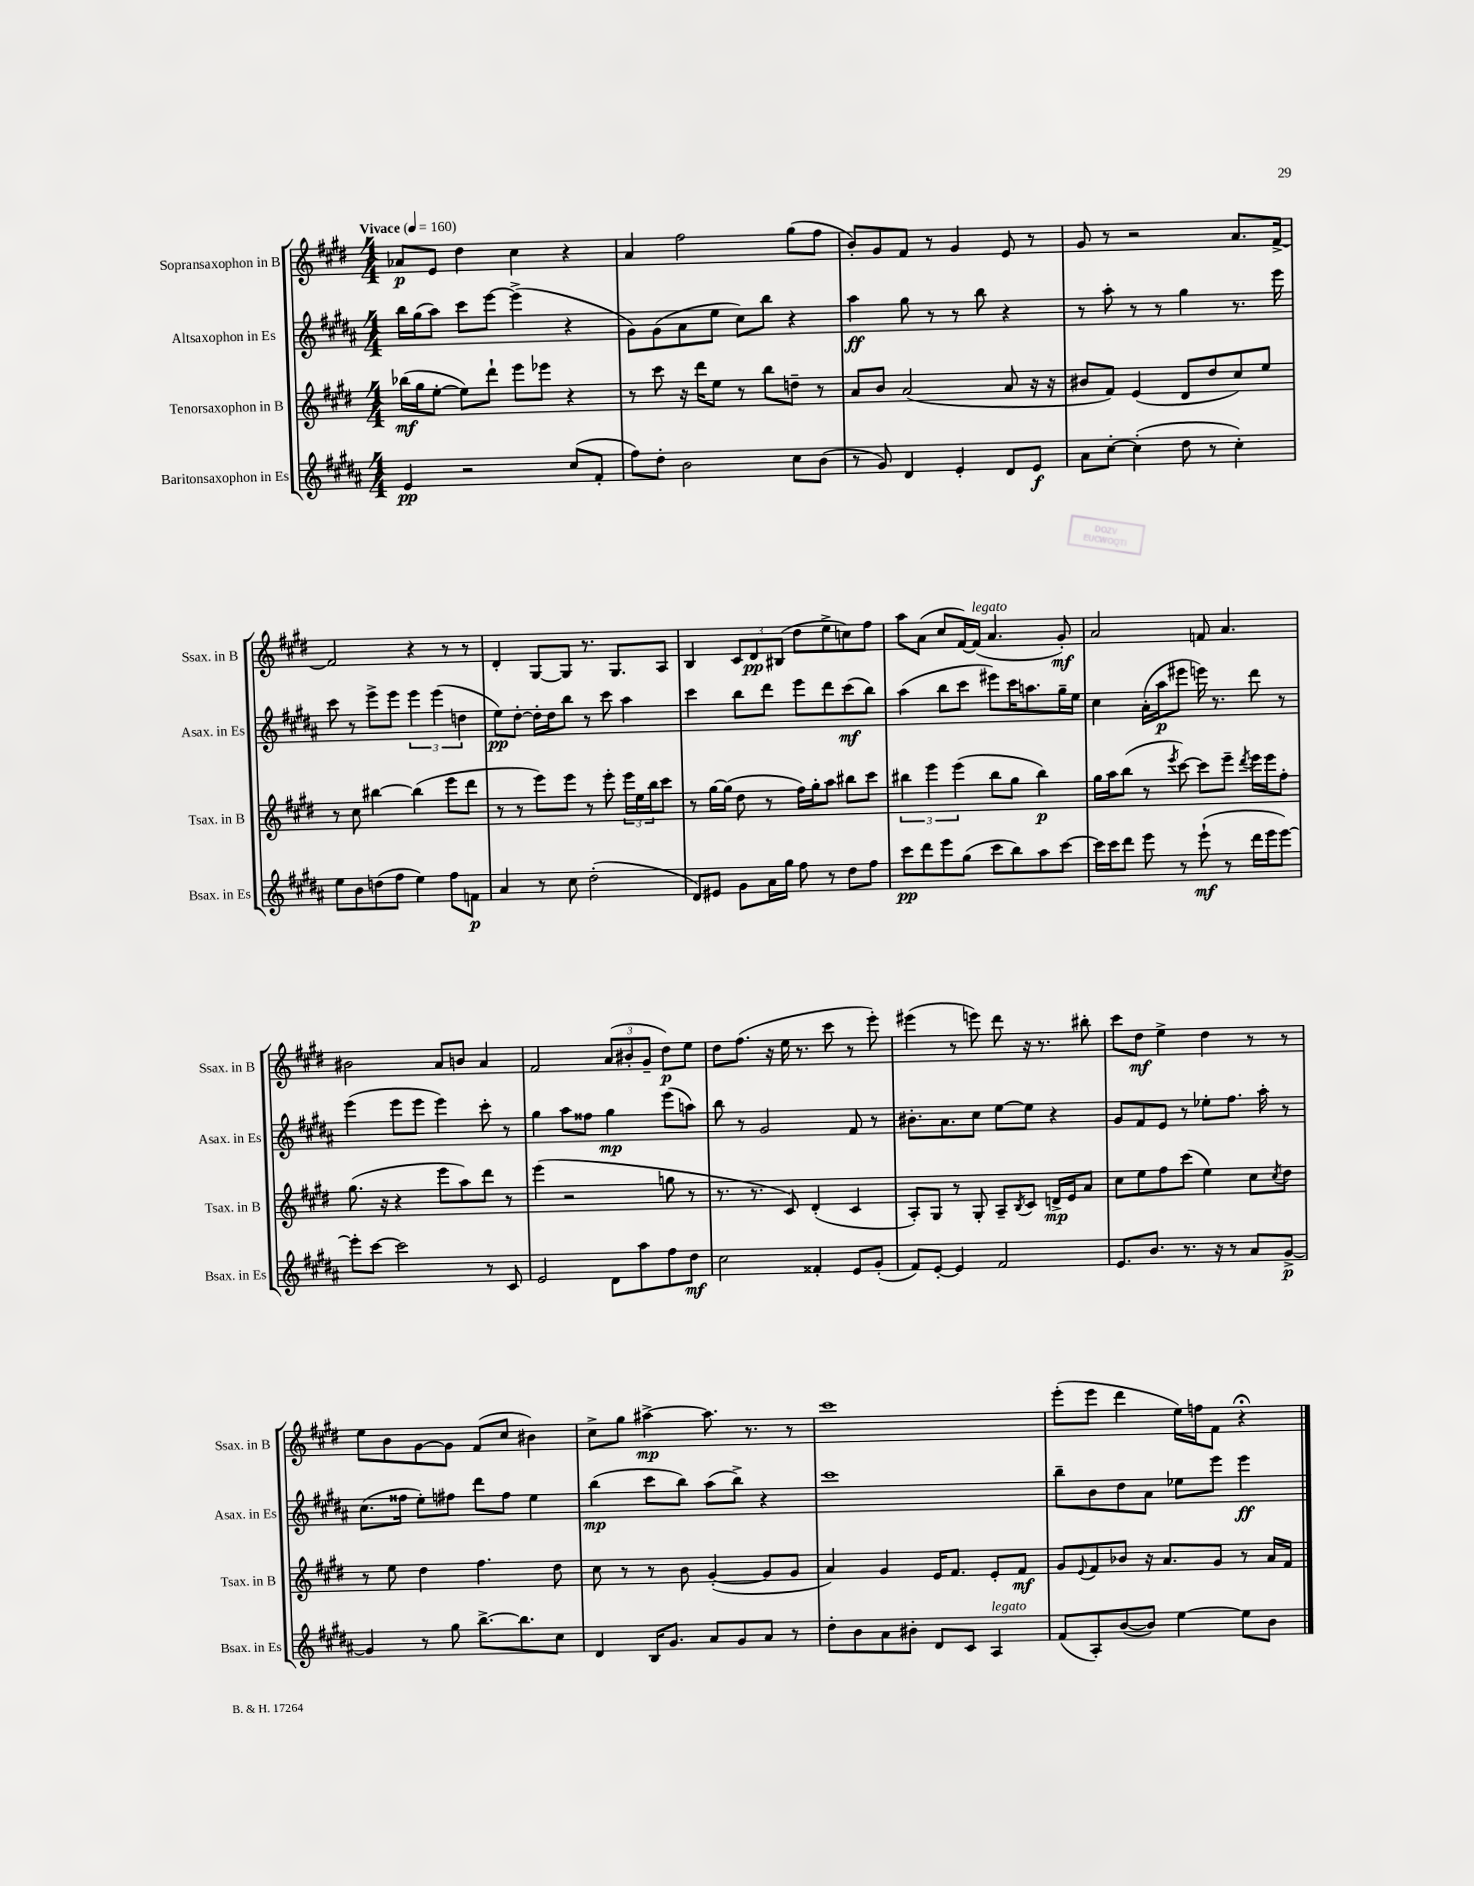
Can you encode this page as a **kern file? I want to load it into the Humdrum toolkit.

**kern	**dynam	**kern	**dynam	**kern	**dynam	**kern	**dynam
*part4	*part4	*part3	*part3	*part2	*part2	*part1	*part1
*staff4	*staff4	*staff3	*staff3	*staff2	*staff2	*staff1	*staff1
*I"Baritonsaxophon in Es	*	*I"Tenorsaxophon in B	*	*I"Altsaxophon in Es	*	*I"Sopransaxophon in B	*
*I'Bsax. in Es	*	*I'Tsax. in B	*	*I'Asax. in Es	*	*I'Ssax. in B	*
*clefG2	*	*clefG2	*	*clefG2	*	*clefG2	*
*k[f#c#g#d#a#]	*	*k[f#c#g#d#]	*	*k[f#c#g#d#a#]	*	*k[f#c#g#d#]	*
*M4/4	*	*M4/4	*	*M4/4	*	*M4/4	*
*MM160	*	*MM160	*	*MM160	*	*MM160	*
=1	=1	=1	=1	=1	=1	=1	=1
!	!	!	!	!	!	!LO:TX:a:B:t=Vivace	!
4e/	pp	(16bb-X\LL	mf	16bb\LL	.	8a-X/L	p
.	.	16gg#\J	.	(16gg#\J	.	.	.
.	.	[8ee'\J	.	8aa#\J)	.	8e/J	.
2r	.	8ee\L])	.	8ccc#\L	.	4dd#\	.
.	.	8ddd#`\J	.	[8eee\J	.	.	.
.	.	8eee\L	.	(4eee^\]	.	4cc#\	.
.	.	8eee-X\J	.	.	.	.	.
(8cc#/L	.	4r	.	4r	.	4r	.
8f#'/J	.	.	.	.	.	.	.
=2	=2	=2	=2	=2	=2	=2	=2
8ff#\L)	.	8r	.	8g#\L)	.	4a/	.
8dd#'\J	.	8ccc#\	.	(8g#\	.	.	.
2b\	.	16r	.	8a#\	.	2ff#\	.
.	.	16ddd#\KL	.	.	.	.	.
.	.	8ee\J	.	8ee\J	.	.	.
.	.	8r	.	8cc#\L)	.	.	.
.	.	8bb\L	.	8bb\J	.	.	.
8cc#\L	.	8ddn~\J	.	4r	.	(8gg#\L	.
(8b\J	.	8r	.	.	.	8ff#\J	.
=3	=3	=3	=3	=3	=3	=3	=3
8r	.	8a/L	.	4aa#\	ff	8b'/L)	.
8g#/)	.	8b/J	.	.	.	8g#/	.
4d#/	.	(2a/	.	8gg#\	.	8f#/J	.
.	.	.	.	8r	.	8r	.
4e'/	.	.	.	8r	.	4g#/	.
.	.	.	.	8bb\	.	.	.
8d#/L	.	8a/	.	4r	.	8e/	.
8e/J	f	16r	.	.	.	8r	.
.	.	16r	.	.	.	.	.
=4	=4	=4	=4	=4	=4	=4	=4
8a#\L	.	8b#X/L	.	8r	.	8g#/	.
[8cc#'\J	.	8f#/J)	.	8aa#'\	.	8r	.
(4cc#'\]	.	(4e/	.	8r	.	2r	.
.	.	.	.	8r	.	.	.
8dd#\	.	8d#/L	.	4gg#\	.	.	.
8r	.	8dd#/	.	.	.	.	.
4cc#'\)	.	8cc#/)	.	8.r	.	8.a/L	.
.	.	8ee/J	.	.	.	.	.
.	.	.	.	16eee\	.	[16f#^/Jk	.
!!LO:LB:g=z
=5	=5	=5	=5	=5	=5	=5	=5
8ee\L	.	8r	.	8ccc#\	.	2f#/]	.
8b\	.	8cc#\	.	8r	.	.	.
(8ddn\	.	[4bb#X\	.	8eee^\L	.	.	.
8ff#\J	.	.	.	8eee\J	.	.	.
4ee\)	.	(4bb#\]	.	6eee\	.	4r	.
.	.	.	.	(6eee\	.	.	.
8ff#\L	.	8eee\L	.	.	.	8r	.
.	.	.	.	6ddn\	.	.	.
8fn\J	p	8ddd#\J	.	.	.	8r	.
=6	=6	=6	=6	=6	=6	=6	=6
4a#/	.	8r	.	8ee\L)	pp	4d#'/	.
.	.	8r	.	[8dd#'\J	.	.	.
8r	.	8eee\L)	.	16dd#'\LL]	.	[8G#/L	.
.	.	.	.	16dd#\J	.	.	.
8cc#\	.	8eee\J	.	8bb\J	.	8G#/J]	.
(2dd#'\	.	8r	.	8r	.	8.r	.
.	.	8eee'\	.	8ccc#\	.	.	.
.	.	.	.	.	.	8.G#/L	.
.	.	24eee\LL	.	4aa#\	.	.	.
.	.	24ee\	.	.	.	.	.
.	.	24bb\J	.	.	.	.	.
.	.	8ccc#\J	.	.	.	8A/J	.
=7	=7	=7	=7	=7	=7	=7	=7
8d#/L)	.	8r	.	4ccc#\	.	4B/	.
8e#X/J	.	[16gg#\LL	.	.	.	.	.
.	.	(16gg#\JJ]	.	.	.	.	.
8g#\L	.	8dd#\	.	8bb\L	.	12c#/L	.
.	.	.	.	.	.	12d#/	pp
16a#\L	.	8r	.	8ddd#\J	.	.	.
.	.	.	.	.	.	(12B#X/J	.
16gg#\JJ	.	.	.	.	.	.	.
8ff#\	.	16ff#\LL)	.	8eee\L	.	8dd#\L	.
.	.	16gg#'\J	.	.	.	.	.
8r	.	8aa\J	.	8ddd#\	.	8ee^\	.
8dd#\L	.	8bb#X\L	.	(8ccc#\	mf	8ccn\)	.
8ff#\J	.	8ccc#\J	.	8bb\J)	.	8ff#\J	.
=8	=8	=8	=8	=8	=8	=8	=8
8ccc#\L	pp	6bb#X\	.	(4aa#\	.	8aa\L	.
8ddd#\	.	.	.	.	.	(8a\J	.
.	.	6eee\	.	.	.	.	.
8eee\	.	.	.	8bb\L	.	8cc#/L	.
.	.	(6eee\	.	.	.	.	.
(8gg#\J	.	.	.	8ccc#\J	.	[16f#/L)	.
!	!	!	!	!	!	!LO:TX:a:i:t=legato	!
.	.	.	.	.	.	(16f#/JJ]	.
8ccc#\L	.	8bb#\L	.	8eee#X\L)	.	4.a/	.
8bb\)	.	8gg#\J	.	16ccc#\K	.	.	.
.	.	.	.	8.aan\	.	.	.
8aa#\	.	4bb#\)	p	.	.	.	.
[8ccc#\J	.	.	.	16gg#~\L	.	8g#'/)	mf
.	.	.	.	16ee\JJ	.	.	.
=9	=9	=9	=9	=9	=9	=9	=9
16ccc#\LL]	.	16gg#\LL	.	4cc#\	.	2a/	.
16ccc#\J	.	16aa\J	.	.	.	.	.
8ddd#\J	.	(8bb\J	.	.	.	.	.
8eee\	.	8r	.	(16a#'\LL	.	.	.
.	.	.	.	16aa#\J	p	.	.
.	.	8qeee/	.	.	.	.	.
8r	.	[8ccc#\)	.	8eee#X\J	.	.	.
(8eee`\	mf	8ccc#\L]	.	16eeen\)	.	8fn/	.
.	.	.	.	8.r	.	.	.
8r	.	8eee~\J	.	.	.	4.a/	.
.	.	8qddd#/	.	.	.	.	.
16ddd#\LL	.	16eee\LL	.	8ddd#\	.	.	.
16eee\J	.	16eee\J	.	.	.	.	.
[8eee\J)	.	8ff#'\J	.	8r	.	.	.
!!LO:LB:g=z
=10	=10	=10	=10	=10	=10	=10	=10
8eee'\L]	.	(8.gg#\	.	(4eee\	.	2b#X\	.
[8ccc#\J	.	.	.	.	.	.	.
.	.	16r	.	.	.	.	.
2ccc#\]	.	4r	.	8eee\L	.	.	.
.	.	.	.	8eee\J	.	.	.
.	.	8eee\L	.	4eee\)	.	8a/L	.
.	.	8aa\)	.	.	.	8bn/J	.
8r	.	8ddd#\J	.	8ccc#'\	.	4a/	.
8c#/	.	8r	.	8r	.	.	.
=11	=11	=11	=11	=11	=11	=11	=11
2e/	.	(4eee\	.	4gg#\	.	2f#/	.
.	.	2r	.	8aa#\L	.	.	.
.	.	.	.	8ff##X\J	.	.	.
8d#\L	.	.	.	4gg#\	mp	(12a/L	.
.	.	.	.	.	.	12b#X'/	.
8aa#\	.	.	.	.	.	.	.
.	.	.	.	.	.	12g#~/J	.
8ff#\	.	8ggn\	.	(8eee\L	.	8dd#\L)	p
8dd#\J	mf	8r	.	8aan\J)	.	8ee\J	.
=12	=12	=12	=12	=12	=12	=12	=12
2cc#\	.	8.r	.	8bb\	.	8dd#\L	.
.	.	.	.	8r	.	(8.ff#\J	.
.	.	8.r	.	.	.	.	.
.	.	.	.	2g#/	.	.	.
.	.	.	.	.	.	16r	.
.	.	8c#/)	.	.	.	16ee\	.
.	.	.	.	.	.	8.r	.
4f##X'/	.	(4d#'/	.	.	.	.	.
.	.	.	.	.	.	8ccc#\	.
8e/L	.	4c#/	.	8f#/	.	8r	.
(8g#'/J	.	.	.	8r	.	8eee'\)	.
=13	=13	=13	=13	=13	=13	=13	=13
8f#/L)	.	8A'/L)	.	8.b#X'\L	.	(4eee#X\	.
[8e'/J	.	8G#/J	.	.	.	.	.
.	.	.	.	8.a#\	.	.	.
4e/]	.	8r	.	.	.	8r	.
.	.	8G#'/	.	8cc#\J	.	8eeen\)	.
2f#/	.	8A~/L	.	[8ee\L	.	8ddd#\	.
.	.	8qB/	.	.	.	.	.
.	.	8c#/J	.	8ee\J]	.	16r	.
.	.	.	.	.	.	8.r	.
.	.	16dn^/LL	mp	4r	.	.	.
.	.	16e/J	.	.	.	.	.
.	.	8a/J	.	.	.	8bb#X'\	.
=14	=14	=14	=14	=14	=14	=14	=14
8.e/L	.	8cc#\L	.	8g#/L	.	8ccc#\L	.
.	.	8ee\	.	8f#/	.	8dd#\J	mf
8.b/J	.	.	.	.	.	.	.
.	.	8ff#\	.	8e/J	.	4ee^\	.
8.r	.	(8ccc#\J	.	8r	.	.	.
.	.	4ee\)	.	8ee-X'\L	.	4dd#\	.
16r	.	.	.	.	.	.	.
8r	.	.	.	8.ff#\J	.	.	.
8a#/L	.	8cc#\L	.	.	.	8r	.
.	.	.	.	16aa#'\	.	.	.
.	.	8qcc#/	.	.	.	.	.
[8g#^/J	p	8dd#\J	.	8r	.	8r	.
!!LO:LB:g=z
=15	=15	=15	=15	=15	=15	=15	=15
4g#/]	.	8r	.	(8.cc#\L	.	8ee\L	.
.	.	8ee\	.	.	.	8b\	.
.	.	.	.	16ff##X\Jk	.	.	.
8r	.	4dd#\	.	8ee'\L)	.	[8g#\	.
8gg#\	.	.	.	8ff#X\J	.	8g#\J]	.
[8.bb^\L	.	4.ff#\	.	8ddd#\L	.	(8f#/L	.
.	.	.	.	8ff#\J	.	8cc#/J	.
8.bb\]	.	.	.	.	.	.	.
.	.	.	.	4ee\	.	4b#X\)	.
8cc#\J	.	8dd#\	.	.	.	.	.
=16	=16	=16	=16	=16	=16	=16	=16
4d#/	.	8cc#\	.	(4bb\	mp	8cc#^\L	.
.	.	8r	.	.	.	8gg#\J	.
16B/KL	.	8r	.	8ccc#\L	.	[4aa#X^\	mp
8.g#/J	.	.	.	.	.	.	.
.	.	8b\	.	8bb\J)	.	.	.
8a#/L	.	([4g#'/	.	(8aa#\L	.	8.aa#\]	.
8g#/	.	.	.	8bb^\J)	.	.	.
.	.	.	.	.	.	8.r	.
8a#/J	.	8g#/L]	.	4r	.	.	.
8r	.	8g#/J	.	.	.	8r	.
=17	=17	=17	=17	=17	=17	=17	=17
8dd#'\L	.	4a/)	.	1ccc#	.	1ccc#	.
8b\	.	.	.	.	.	.	.
8a#\	.	4g#/	.	.	.	.	.
8b#X'\J	.	.	.	.	.	.	.
8d#/L	.	16e/KL	.	.	.	.	.
.	.	8.f#/J	.	.	.	.	.
8c#/J	.	.	.	.	.	.	.
!LO:TX:a:i:t=legato	!	!	!	!	!	!	!
4A#/	.	8e'/L	.	.	.	.	.
.	.	8f#/J	mf	.	.	.	.
=18	=18	=18	=18	=18	=18	=18	=18
(8f#/L	.	8g#/L	.	8bb~\L	.	(8eee'\L	.
.	.	8qqe/	.	.	.	.	.
8A#'/)	.	8f#/	.	8b\	.	8eee\J	.
([8b/	.	8b-X/J	.	8dd#\	.	4ddd#\	.
8b/J])	.	16r	.	8a#\J	.	.	.
.	.	8.a/L	.	.	.	.	.
[4ee\	.	.	.	8ee-X\L	.	16ee\LL)	.
.	.	.	.	.	.	16ffn\J	.
.	.	8g#/J	.	8eee\J	.	8f#\J	.
8ee\L]	.	8r	.	4eee\	ff	4r;<	.
8b\J	.	16a/LL	.	.	.	.	.
.	.	16f#/JJ	.	.	.	.	.
==	==	==	==	==	==	==	==
*-	*-	*-	*-	*-	*-	*-	*-
